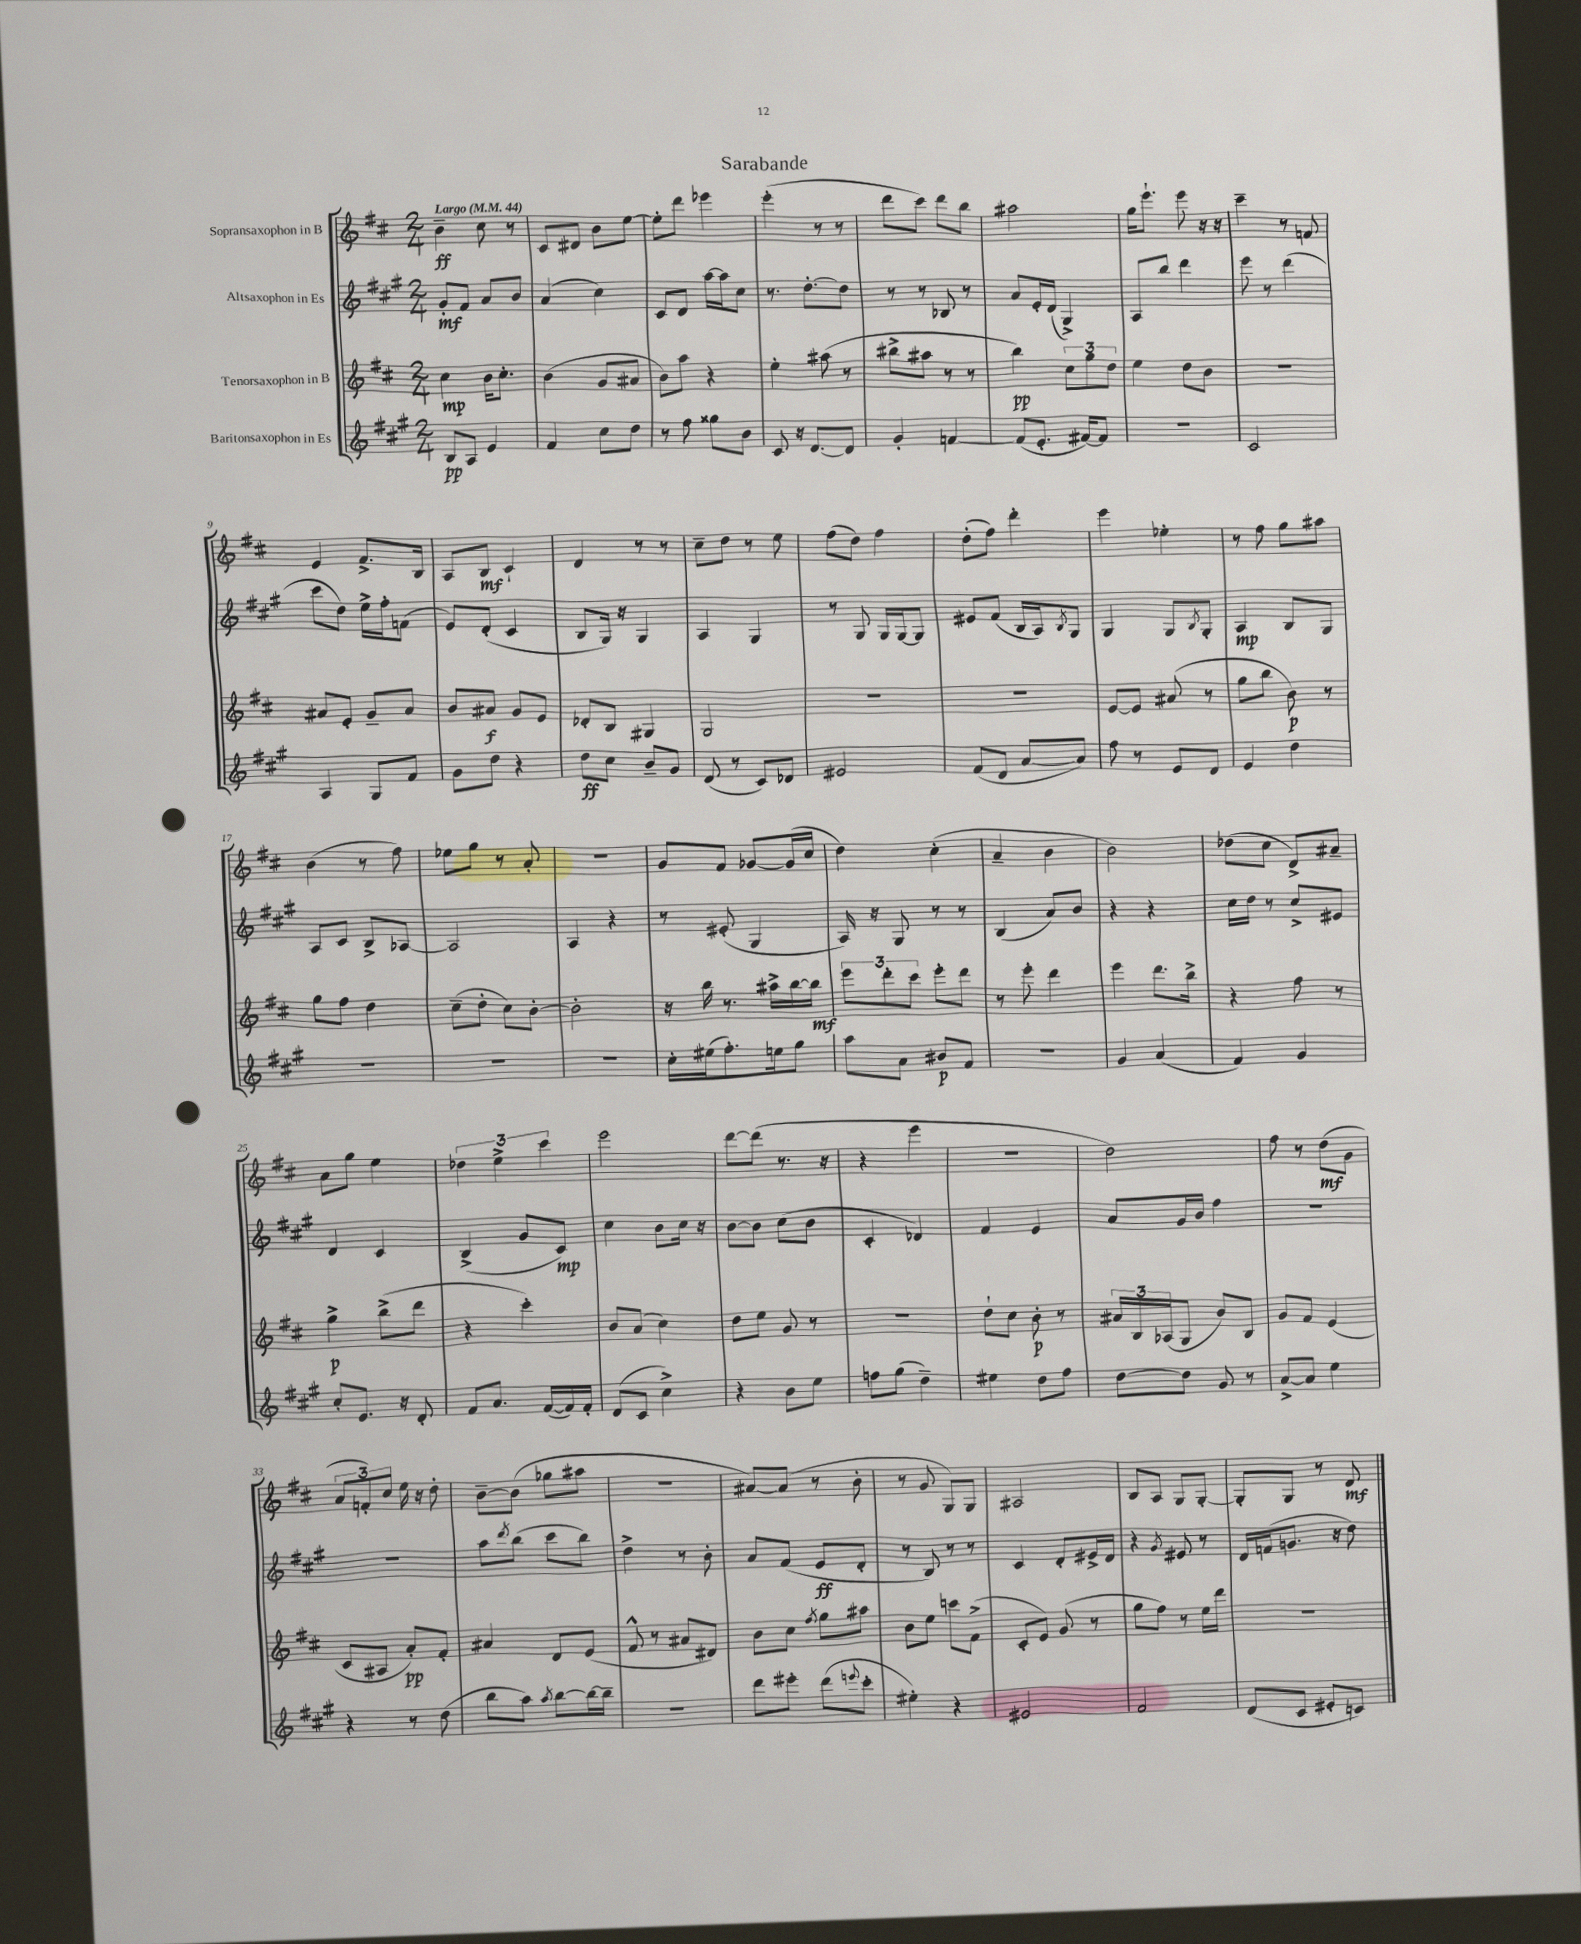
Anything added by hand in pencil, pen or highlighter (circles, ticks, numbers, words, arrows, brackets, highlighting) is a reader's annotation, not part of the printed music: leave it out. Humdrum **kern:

**kern	**kern	**kern	**kern
*staff4	*staff3	*staff2	*staff1
*clefG2	*clefG2	*clefG2	*clefG2
*k[f#c#g#]	*k[f#c#]	*k[f#c#g#]	*k[f#c#]
*M2/4	*M2/4	*M2/4	*M2/4
*MM44	*MM44	*MM44	*MM44
8B	4cc#	8g#'	4b~
8A	.	8f#	.
4e	16b	8a	8cc#
.	8.cc#'	.	.
.	.	8b	8r
=	=	=	=
4f#	(4b	(4a	8c#
.	.	.	8d#
8cc#	8g	4cc#)	8b
8dd	8a#	.	[8ee
=	=	=	=
8r	8b)	8c#	8ee']
8ff#	8aa	8d	8ddd
8gg##	4r	[16aa	4eee-
.	.	16aa]	.
8b	.	8cc#	.
=	=	=	=
8c#	4ee'	8.r	(4eee'
16r	.	.	.
[8.d	.	[8.dd'	.
.	(8aa#	.	8r
8d]	8r	8dd]	8r
=	=	=	=
4g#'	8bb#^	8r	8ddd
.	8aa#	8r	8ccc#)
[4f	8r	8B-	8ddd
.	8r	8r	8bb
=	=	=	=
(8f]	4bb)	8a	2aa#
8.e'	.	16e'	.
.	.	(16d	.
.	12cc#	4G#^)	.
[16f#)	.	.	.
.	12gg	.	.
8f#]	.	.	.
.	12dd	.	.
=	=	=	=
2r	4ee	8A	16gg
.	.	.	8.eee`
.	.	8bb	.
.	8dd	4ddd	8eee
.	8b	.	16r
.	.	.	16r
=	=	=	=
2c#	2r	8eee	4ccc#~
.	.	8r	.
.	.	(4ddd	8r
.	.	.	8f
=	=	=	=
4A	8a#	8ccc#	4e
.	8e'	8dd)	.
8G#	8g~	16ee^	8.f#^
.	.	16ff#'	.
8f#	8a#	(8f	.
.	.	.	16B
=	=	=	=
8g#	8b	8e)	8A
8dd	8a#	(8d'	8B
4r	8g	4c#	4c#`
.	8e	.	.
=	=	=	=
8dd	8d-'	8B	4d
8cc#	8B	16G#)	.
.	.	16r	.
8b~	4G#	4G#	8r
8g#	.	.	8r
=	=	=	=
(8d	2G	4A	8cc#~
8r	.	.	8dd
8c#)	.	4G#	8r
8d-	.	.	8ee
=	=	=	=
2e#	2r	8r	(8ff#
.	.	8G#	8dd)
.	.	16G#	4ff#
.	.	[16G#	.
.	.	8G#]	.
=	=	=	=
(8f#	2r	8e#	(8dd'
8d	.	(8f#	8ff#)
[8a	.	16B	4ddd'
.	.	16A)	.
.	.	8qB	.
8a])	.	8G#	.
=	=	=	=
8ff#	[8e	4G#	4eee
8r	8e]	.	.
8e	(8a#	8G#	4ee-'
.	.	8qB	.
8d	8r	8G#'	.
=	=	=	=
4e	8gg	4A	8r
.	8bb	.	8ff#
4dd	8b)	8B	8gg
.	8r	8G#	8aa#
=	=	=	=
2r	8gg	8A	(4b
.	8ff#	8c#	.
.	4dd	8B^	8r
.	.	[8A-	8ff#)
=	=	=	=
2r	(8cc#~	2A-]	8ee-
.	8dd'	.	8gg
.	8cc#)	.	8r
.	[8b'	.	8a'
=	=	=	=
2r	2b']	4A	2r
.	.	4r	.
=	=	=	=
16cc#'	16r	8r	8g
(16ee#	16bb	.	.
8.ff#')	8.r	(8e#'	8f#
.	.	4G#	[8g-
16ee	16aa#^	.	.
8gg#	[16bb	.	(16g-]
.	16bb]	.	16cc#
=	=	=	=
8aa	12eee	16A)	4dd)
.	.	16r	.
.	12ddd'	.	.
8a	.	8G#	.
.	12ccc#	.	.
8b#	8eee'	8r	(4cc#'
8f#	8ddd	8r	.
=	=	=	=
2r	8r	(4B	4a~
.	8eee'	.	.
.	4ddd	8a)	4b
.	.	8b	.
=	=	=	=
4g#	4eee	4r	2b)
(4a	8.ddd	4r	.
.	16bb^	.	.
=	=	=	=
4f#)	4r	16cc#	(8dd-
.	.	16dd	.
.	.	8r	8cc#
4g#	8ff#	8cc#^	8d^)
.	8r	8e#	8a#~
=	=	=	=
8cc#'	4gg^	4d	8a
8.e	.	.	8gg
.	(8bb^	4c#	4ee
16r	.	.	.
8d'	8ddd	.	.
=	=	=	=
8f#	4r	(4B^	6dd-
8.a	.	.	.
.	.	.	6ee^
.	4ccc#')	8g#	.
([16f#	.	.	.
.	.	.	6ccc#
16f#])	.	8c#)	.
16f#'	.	.	.
=	=	=	=
(8d	8b	4cc#	2eee
8c#	(8a	.	.
4cc#^)	4cc#)	8b	.
.	.	16cc#	.
.	.	16r	.
=	=	=	=
4r	8dd	[8b	[8ddd
.	8ee	8b]	(8ddd]
8b	8g	(8cc#	8.r
8ee	8r	8b	.
.	.	.	16r
=	=	=	=
8ff	2r	4c#'	4r
(8gg#	.	.	.
4dd~)	.	4d-)	4eee
=	=	=	=
4ee#	8dd`	4f#	2r
.	8cc#	.	.
8dd	8b'	4e	.
8ff#	8r	.	.
=	=	=	=
[8dd	24a#	8a	2dd)
.	24B	.	.
.	(24A-	.	.
8dd]	8G	16g#	.
.	.	16b	.
8g#	8b)	4ff#	.
8r	8B	.	.
=	=	=	=
[8a^	8g	2r	8ff#
8a]	8f#	.	8r
4ee	(4e	.	(8dd
.	.	.	8g
=	=	=	=
4r	8c#	2r	12a
.	.	.	12f')
.	8A#	.	.
.	.	.	12cc#
8r	8a')	.	16ee
.	.	.	16r
(8dd	8f#'	.	8dd'
=	=	=	=
8bb	4a#	8aa	[8b~
.	.	8qddd	.
8aa)	.	(8bb	(8b]
8qaa	.	.	.
[8bb	8d	8ccc#	8gg-
16bb_	(8e	8bb)	8aa#
16bb~]	.	.	.
=	=	=	=
2r	8f#^^	4dd^	2r
.	8r	.	.
.	8a#	8r	.
.	8d#)	8b'	.
=	=	=	=
8ddd	8b	8a	[8a#)
8eee#'	8cc#	(8f#	(8a#]
.	8qff#	.	.
(8ddd	8gg	8e	8r
8qqeee	.	.	.
8ccc#'	8aa#	8d'	8b'
=	=	=	=
4ee#')	8b	8r	8r
.	8ee	8B)	8g
4r	8ccc	8r	8G)
.	(8f#^	8r	8G
=	=	=	=
2e#	8c#'	4c#	2A#
.	8e)	.	.
.	(8g	8d'	.
.	8r	16e#^	.
.	.	16d	.
=	=	=	=
2f#	8gg	4r	8B
.	8ff#)	.	8A
.	.	8qg#	.
.	8r	8e#	8G
.	16ee	8r	[8G'
.	16ddd	.	.
=	=	=	=
(8d	2r	16d	8G']
.	.	(16f	.
8c#	.	8.g	8G
8e#'	.	.	8r
.	.	16r	.
8c)	.	8dd)	8d
==	==	==	==
*-	*-	*-	*-
